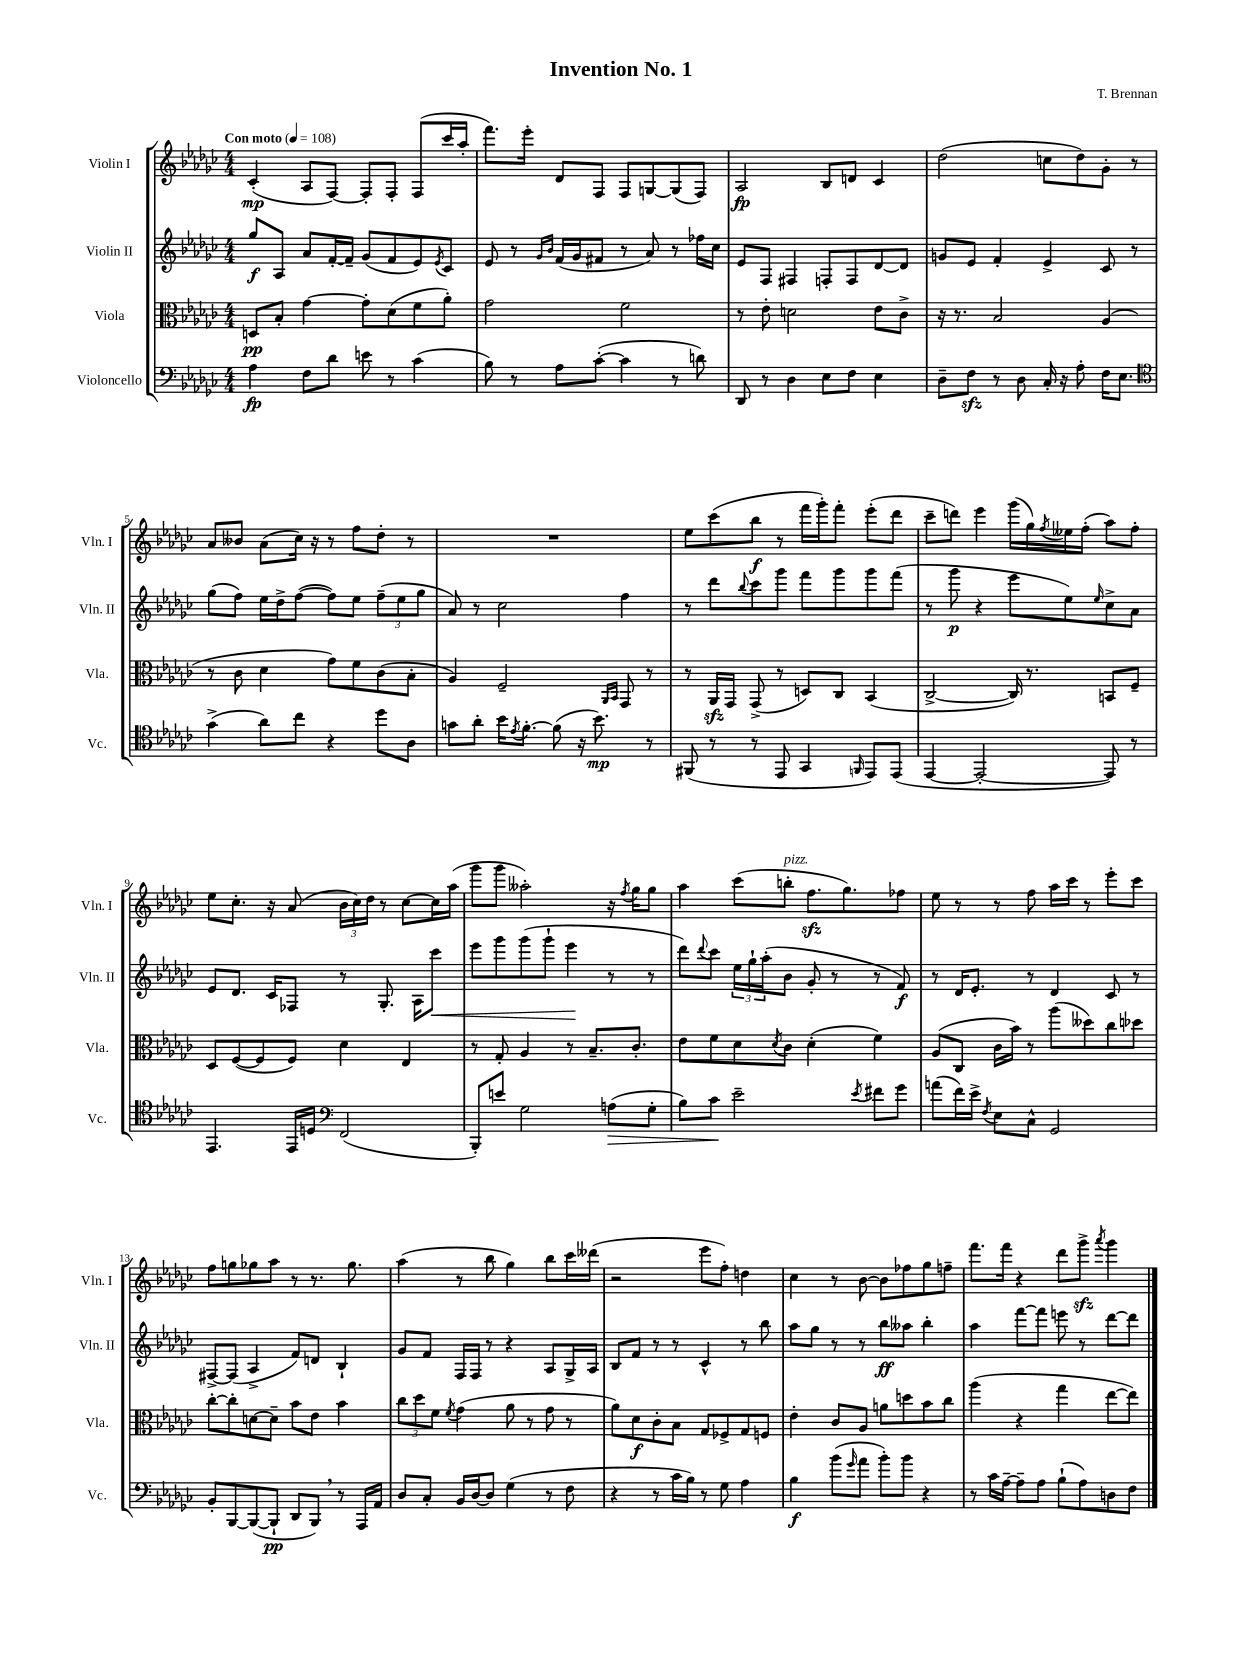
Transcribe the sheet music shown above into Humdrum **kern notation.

**kern	**dynam	**kern	**dynam	**kern	**dynam	**kern	**dynam
*part4	*part4	*part3	*part3	*part2	*part2	*part1	*part1
*staff4	*staff4	*staff3	*staff3	*staff2	*staff2	*staff1	*staff1
*I"Violoncello	*	*I"Viola	*	*I"Violin II	*	*I"Violin I	*
*I'Vc.	*	*I'Vla.	*	*I'Vln. II	*	*I'Vln. I	*
*clefF4	*	*clefC3	*	*clefG2	*	*clefG2	*
*k[b-e-a-d-g-c-]	*	*k[b-e-a-d-g-c-]	*	*k[b-e-a-d-g-c-]	*	*k[b-e-a-d-g-c-]	*
*M4/4	*	*M4/4	*	*M4/4	*	*M4/4	*
*MM108	*	*MM108	*	*MM108	*	*MM108	*
=1	=1	=1	=1	=1	=1	=1	=1
!	!	!	!	!	!	!LO:TX:a:B:t=Con moto	!
4A-\	fp	8Dn/L	pp	8gg-/L	f	(4c-'/	mp
.	.	8B-'/J	.	8A-/J	.	.	.
8F\L	.	[4g-\	.	8a-/L	.	8A-/L	.
8d-\J	.	.	.	[16f'/L	.	[8F/J)	.
.	.	.	.	16f~/JJ]	.	.	.
8en\	.	8g-'\L]	.	(8g-/L	.	8F'/L]	.
8r	.	(8d-\	.	8f/	.	8F'/J	.
(4c-\	.	8f\	.	8e-/)	.	(8F/L	.
.	.	.	.	8qe-/	.	.	.
.	.	8a-'\J)	.	8c-/J	.	16ccc-/L	.
.	.	.	.	.	.	16aa-'/JJ	.
=2	=2	=2	=2	=2	=2	=2	=2
8B-\)	.	2g-\	.	8e-/	.	8.fff\L)	.
8r	.	.	.	8r	.	.	.
.	.	.	.	.	.	16eee-'\Jk	.
.	.	.	.	16qqg-/LL	.	.	.
.	.	.	.	16qqb-/JJ	.	.	.
8A-\L	.	.	.	(16f/LL	.	8d-/L	.
.	.	.	.	16g-/J	.	.	.
([8c-'\J	.	.	.	8f#X/J	.	8F/J	.
4c-\]	.	2f\	.	8r	.	8F/L	.
.	.	.	.	8a-/)	.	[8Gn/	.
8r	.	.	.	8r	.	(8G/]	.
8dn\)	.	.	.	16ff-X\LL	.	8F/J)	.
.	.	.	.	16cc-\JJ	.	.	.
=3	=3	=3	=3	=3	=3	=3	=3
8DD-/	.	8r	.	8e-/L	.	2A-/	fp
8r	.	8e-'\	.	8F/J	.	.	.
4D-\	.	2dn\	.	4F#X/	.	.	.
8E-\L	.	.	.	8Fn'/L	.	8B-/L	.
8F\J	.	.	.	8F/	.	8dn/J	.
4E-\	.	8e-\L	.	[8d-/	.	4c-/	.
.	.	8c-^\J	.	8d-/J]	.	.	.
=4	=4	=4	=4	=4	=4	=4	=4
8D-~\L	.	16r	.	8gn/L	.	(2dd-\	.
.	.	8.r	.	.	.	.	.
8Fzz\J	.	.	.	8e-/J	.	.	.
8r	.	2B-/	.	4f'/	.	.	.
8D-\	.	.	.	.	.	.	.
16C-'/	.	.	.	4e-^/	.	8ccn\L	.
16r	.	.	.	.	.	.	.
8A-'\	.	.	.	.	.	8dd-\)	.
16F\KL	.	(4A-/	.	8c-/	.	8g-'\J	.
8.E-\J	.	.	.	.	.	.	.
.	.	.	.	8r	.	8r	.
!!LO:LB:g=z
=5	=5	=5	=5	=5	=5	=5	=5
*clefC4	*	*	*	*	*	*	*
(4g-^\	.	8r	.	(8gg-\L	.	8a-/L	.
.	.	8c-\	.	8ff\J)	.	8b--X/J	.
8a-\L)	.	4d-\	.	16ee-\LL	.	(8a-\L	.
.	.	.	.	16dd-^\J	.	.	.
8cc-\J	.	.	.	([8ff\J	.	16cc-\Jk)	.
.	.	.	.	.	.	16r	.
4r	.	8g-\L)	.	8ff\L])	.	8r	.
.	.	8f\	.	8ee-\J	.	8ff\L	.
8dd-\L	.	(8c-\	.	(12ff~\L	.	8dd-'\J	.
.	.	.	.	12ee-\	.	.	.
8A-\J	.	8B-'\J	.	.	.	8r	.
.	.	.	.	12gg-\J	.	.	.
=6	=6	=6	=6	=6	=6	=6	=6
8gn\L	.	4A-/)	.	8a-/)	.	1r	.
8a-'\J	.	.	.	8r	.	.	.
16b-\KL	.	2F~/	.	2cc-\	.	.	.
8qe-/	.	.	.	.	.	.	.
[8.f'\J	.	.	.	.	.	.	.
(8f\]	.	.	.	.	.	.	.
16r	.	.	.	.	.	.	.
8.b-\)	mp	.	.	.	.	.	.
.	.	16qqAA-/LL	.	.	.	.	.
.	.	16qqBB-/JJ	.	.	.	.	.
.	.	8GG-/	.	4ff\	.	.	.
8r	.	8r	.	.	.	.	.
=7	=7	=7	=7	=7	=7	=7	=7
(8FF#X/	.	8r	.	8r	.	8ee-\L	.
8r	.	16AA-zz/LL	.	8ddd-\L	.	(8ccc-\	.
.	.	16GG-/JJ	.	.	.	.	.
.	.	.	.	8qqbb-/	.	.	.
8r	.	(8GG-^/	.	8ccc-\	.	8bb-\J	f
8EE-/	.	8r	.	8ggg-\J	.	8r	.
4GG-/	.	8Dn/L)	.	8fff\L	.	16fff\LL	.
.	.	.	.	.	.	16ggg-'\J)	.
.	.	8C-/J	.	8ggg-\	.	8fff'\J	.
16qqFFn/	.	.	.	.	.	.	.
8EE-/L)	.	(4BB-/	.	8ggg-\	.	(8eee-'\L	.
(8EE-/J	.	.	.	(8fff\J	.	8ddd-\J	.
=8	=8	=8	=8	=8	=8	=8	=8
[4EE-/	.	[2C-^/	.	8r	.	8ccc-~\L	.
.	.	.	.	8ggg-\	p	8dddn\J)	.
2EE-'/_	.	.	.	4r	.	4eee-\	.
.	.	16C-/])	.	8eee-\L	.	(16ggg-\LL	.
.	.	8.r	.	.	.	16gg-\)	.
.	.	.	.	.	.	8qff/	.
.	.	.	.	8ee-\)	.	16ee--X\	.
.	.	.	.	.	.	(16ff'\JJ	.
.	.	.	.	16qqee-/	.	.	.
8EE-/])	.	8BBn/L	.	8cc-^\	.	8aa-\L)	.
8r	.	8F~/J	.	8a-\J	.	8ff'\J	.
!!LO:LB:g=z
=9	=9	=9	=9	=9	=9	=9	=9
4.EE-/	.	8D-/L	.	8e-/L	.	8ee-\L	.
.	.	([8F/	.	8.d-/J	.	8.cc-'\J	.
.	.	8F/]	.	.	.	.	.
.	.	.	.	16c-/KL	.	16r	.
16EE-/LL	.	8F/J)	.	8F-X/J	.	(8a-/	.
16Dn/JJ	.	.	.	.	.	.	.
*clefF4	*	*	*	*	*	*	*
(2FF/	.	4d-\	.	8r	.	24b-\LL	.
.	.	.	.	.	.	24cc-\)	.
.	.	.	.	.	.	24dd-\JJ	.
.	.	.	.	8.G-'/	.	8r	.
.	.	4E-/	.	.	.	[8cc-\L	.
.	.	.	.	16A-\KL	.	.	.
!	!	!	!	!	!LO:HP:b	!	!
.	.	.	.	8ccc-\J	<	16cc-\L]	.
.	.	.	.	.	.	(16aa-\JJ	.
=10	=10	=10	=10	=10	=10	=10	=10
8BBB-'/L)	.	8r	.	8eee-\L	.	8ggg-\L	.
8en/J	.	8G-'/	.	8ggg-\	.	8ggg-\J	.
2G-\	.	4A-/	.	(8ggg-\	.	2aa--X'\)	.
.	.	.	.	8ggg-`\J	.	.	.
.	.	8r	.	4eee-\	.	.	.
.	.	8.B-~/L	.	.	.	.	.
!	!LO:HP:b	!	!	!	!	!	!
(8An\L	>	.	.	8r	[	16r	.
.	.	.	.	.	.	8qff/	.
.	.	8.c-'/J	.	.	.	16gg-\KL	.
8G-'\J	.	.	.	8r	.	8gg-\J	.
=11	=11	=11	=11	=11	=11	=11	=11
8B-\L)	.	8e-\L	.	8ddd-\L)	.	4aa-\	.
.	.	.	.	8qqddd-/	.	.	.
8c-\J	.	8f\	.	8ccc-\J	.	.	.
2e-~\	]	8d-\	.	24ee-\LL	.	(8ccc-\L	.
.	.	.	.	24gg-`\	.	.	.
.	.	.	.	(24aa-'\J	.	.	.
.	.	8qd-/	.	.	.	.	.
!	!	!	!	!	!	!LO:TX:a:i:t=pizz.	!
.	.	8c-\J	.	8b-\J	.	8bbn'\J	.
.	.	(4d-'\	.	8g-'/	.	8.ffzz\L	.
.	.	.	.	8r	.	.	.
.	.	.	.	.	.	8.gg-\)	.
8qe-/	.	.	.	.	.	.	.
8f#X\L	.	4f\)	.	8r	.	.	.
8g-\J	.	.	.	8f/)	f	8ff-X\J	.
=12	=12	=12	=12	=12	=12	=12	=12
(8an\L	.	(8A-/L	.	8r	.	8ee-\	.
16f\L)	.	8C-/J	.	16d-/KL	.	8r	.
16e-^\JJ	.	.	.	8.e-'/J	.	.	.
8qF/	.	.	.	.	.	.	.
8E-\L	.	16c-\LL	.	.	.	8r	.
.	.	16b-\JJ)	.	.	.	.	.
8C-^^\J	.	8r	.	8r	.	8ff\	.
2GG-/	.	(8aa-\L	.	4d-/	.	16aa-\LL	.
.	.	.	.	.	.	16ccc-\JJ	.
.	.	8dd--X\)	.	.	.	8r	.
.	.	8cc-\	.	8c-/	.	8eee-'\L	.
.	.	8dd-X\J	.	8r	.	8ccc-\J	.
!!LO:LB:g=z
=13	=13	=13	=13	=13	=13	=13	=13
8BB-'/L	.	[8cc-'\L	.	[8F#X^/L	.	8ff\L	.
[8BBB-/	.	8cc-'\]	.	(8F#/J]	.	8ggn\	.
(8BBB-/_	.	[8dn\	.	4A-^/	.	8gg-X\	.
8BBB-`/J]	pp	8d~\J]	.	.	.	8aa-\J	.
8DD-/L	.	8b-\L	.	8f/L)	.	8r	.
8BBB-,/J)	.	8e-\J	.	8dn/J	.	8.r	.
8r	.	4b-\	.	4B-`/	.	.	.
.	.	.	.	.	.	8.gg-\	.
16AAA-/LL	.	.	.	.	.	.	.
16AA-/JJ	.	.	.	.	.	.	.
=14	=14	=14	=14	=14	=14	=14	=14
8D-/L	.	12cc-\L	.	8g-/L	.	(4aa-\	.
.	.	12dd-\	.	.	.	.	.
8C-'/J	.	.	.	8f/J	.	.	.
.	.	12f\J	.	.	.	.	.
.	.	8qf/	.	.	.	.	.
16BB-/LL	.	(4g-\	.	16F/LL	.	8r	.
[16D-/J	.	.	.	16F/JJ	.	.	.
8D-/J]	.	.	.	8r	.	8bb-\	.
(4G-\	.	8a-\	.	4r	.	4gg-\)	.
.	.	8r	.	.	.	.	.
8r	.	8g-\	.	8A-/L	.	8bb-\L	.
8F\	.	8r	.	16G-^/L	.	16ccc-\L	.
.	.	.	.	16A-/JJ	.	(16ddd--X\JJ	.
=15	=15	=15	=15	=15	=15	=15	=15
4r	.	8a-\L)	.	8B-/L	.	2r	.
.	.	8d-\	f	8f/J	.	.	.
8r	.	8c-'\	.	8r	.	.	.
16c-\LL	.	8B-\J	.	8r	.	.	.
16B-\JJ)	.	.	.	.	.	.	.
8r	.	8G-/L	.	4c-^^/	.	8eee-\L	.
8G-\	.	8F-X^/	.	.	.	8ff'\J)	.
4A-\	.	8G-/	.	8r	.	4ddn\	.
.	.	8Fn/J	.	8bb-\	.	.	.
=16	=16	=16	=16	=16	=16	=16	=16
4B-\	f	4e-'\	.	8aa-\L	.	4cc-\	.
.	.	.	.	8gg-\J	.	.	.
(8b-\L	.	8c-/L	.	8r	.	8r	.
16qqg-/	.	.	.	.	.	.	.
8a-\J	.	8A-/J	.	8r	.	[8b-\	.
8b-'\L)	.	8an\L	.	8bb-\L	ff	8b-\L]	.
8b-\J	.	8ddn\	.	8aa--X\J	.	8ff-X\	.
4r	.	8b-\	.	4bb-'\	.	8gg-\	.
.	.	8cc-\J	.	.	.	8ffn~\J	.
=17	=17	=17	=17	=17	=17	=17	=17
8r	.	(4aa-\	.	4aa-\	.	8.fff\L	.
16c-\LL	.	.	.	.	.	.	.
[16A-~\JJ	.	.	.	.	.	16fff\Jk	.
8A-~\L]	.	4r	.	[8fff\L	.	4r	.
8A-\J	.	.	.	8fff\J]	.	.	.
(8B-`\L	.	4gg-\	.	8eeen\	.	8ddd-\L	.
8A-\)	.	.	.	8r	.	8ggg-zz^\J	.
.	.	.	.	.	.	8qaaa-/	.
8Dn\	.	[8ee-\L	.	[8ddd-\L	.	4ggg-\	.
8F\J	.	8ee-\J])	.	8ddd-\J]	.	.	.
==	==	==	==	==	==	==	==
*-	*-	*-	*-	*-	*-	*-	*-
